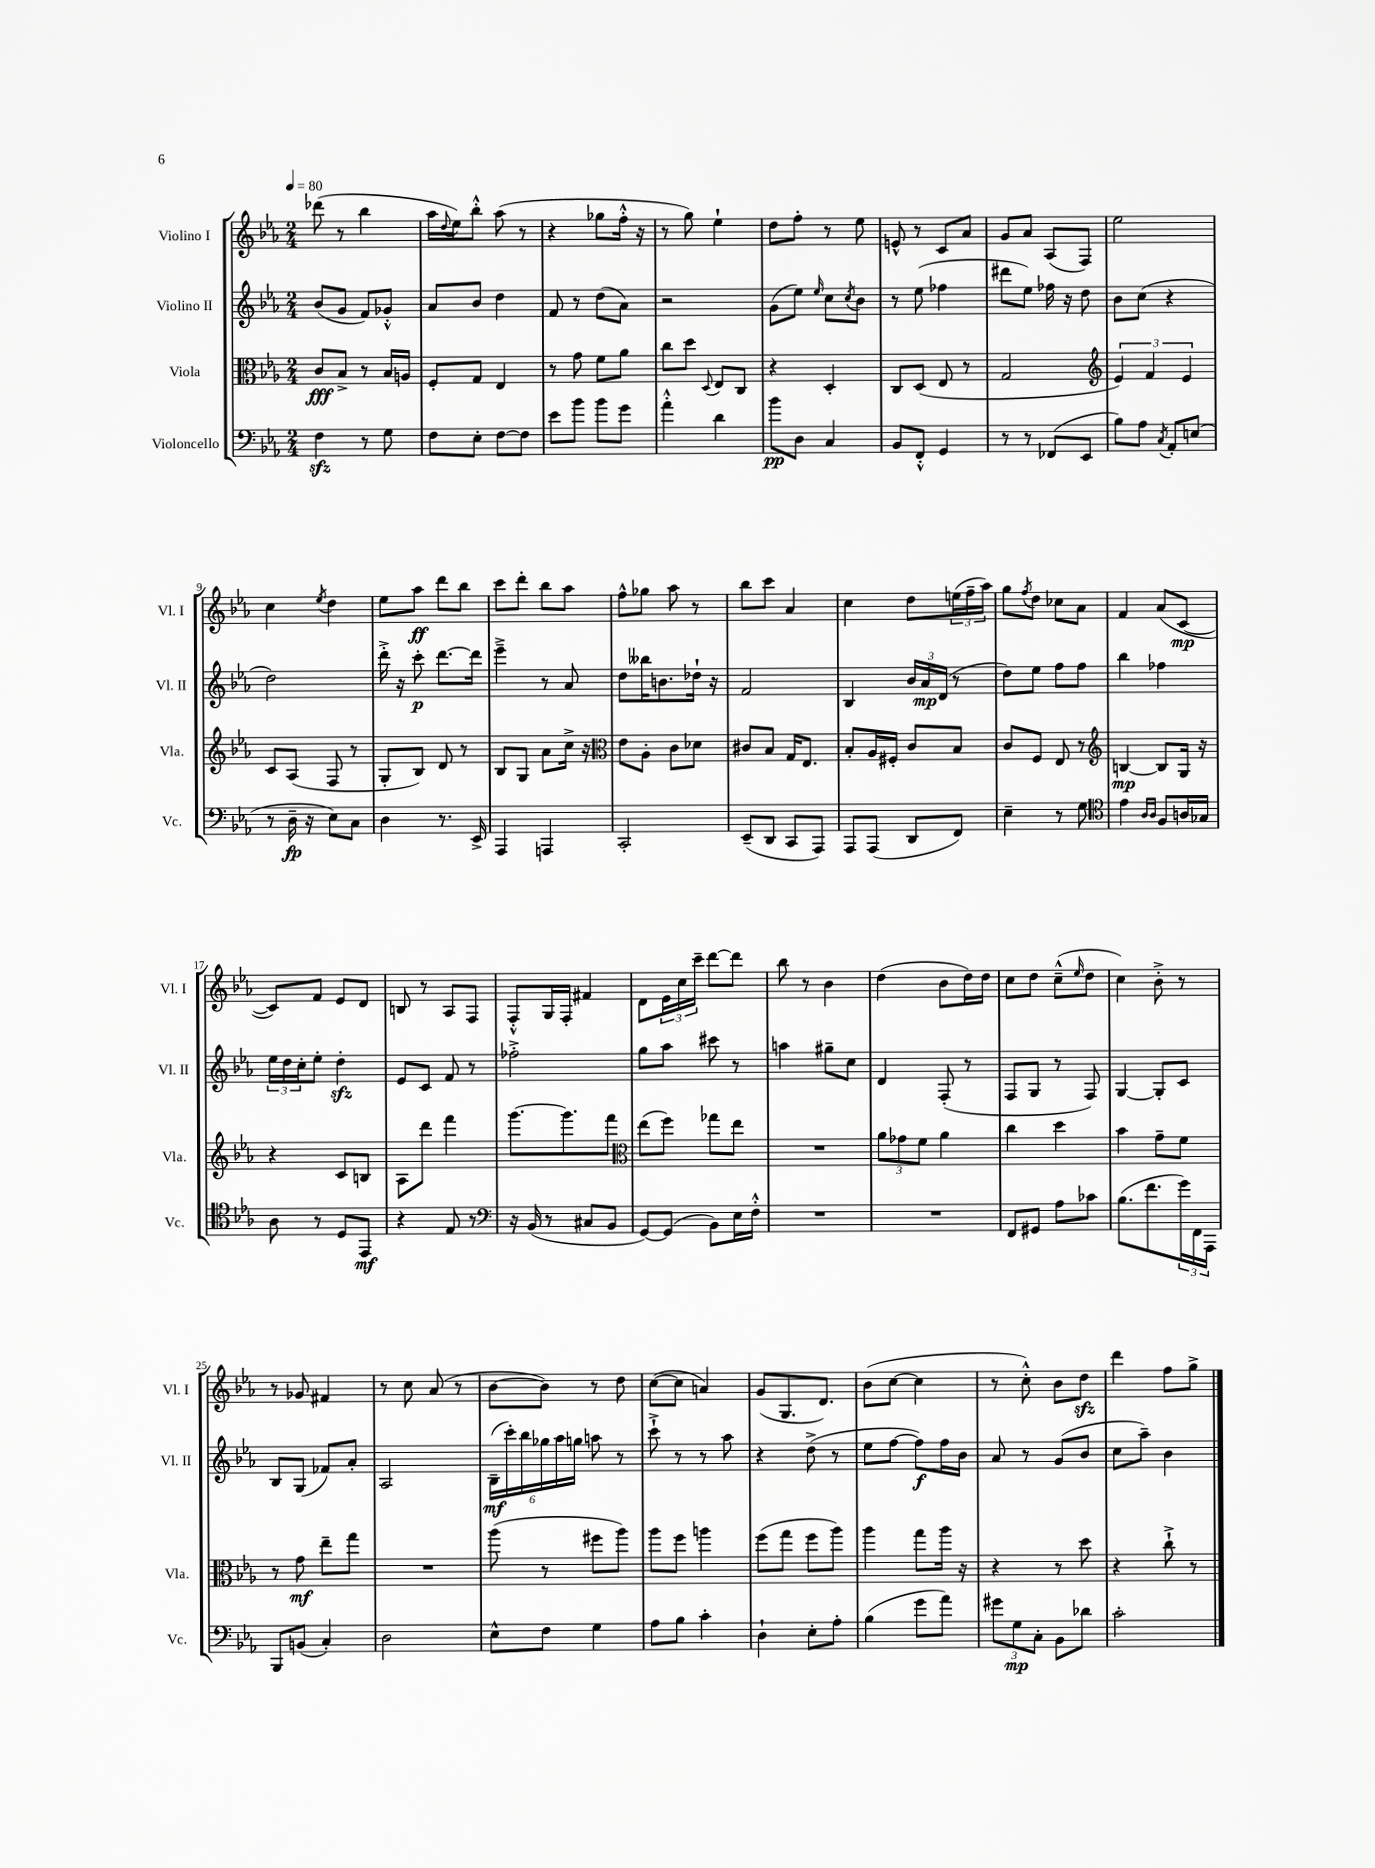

**kern	**kern	**kern	**kern
*staff4	*staff3	*staff2	*staff1
*clefF4	*clefC3	*clefG2	*clefG2
*k[b-e-a-]	*k[b-e-a-]	*k[b-e-a-]	*k[b-e-a-]
*M2/4	*M2/4	*M2/4	*M2/4
*MM80	*MM80	*MM80	*MM80
4F	8c	(8b-	(8ddd-
.	8B-^	8g	8r
8r	8r	8f)	4bb-
8G	16B-	8g-'^^	.
.	16A	.	.
=	=	=	=
8F	8F'	8a-	16aa-
.	.	.	8qqdd
.	.	.	16ee-)
8E-'	8G	8b-	8bb-'^^
[8F	4E-	4dd	(8aa-
8F]	.	.	8r
=	=	=	=
8e-	8r	8f	4r
8b-	8g	8r	.
8b-	8f	(8dd	8gg-
8g	8a-	8a-)	16ff'^^
.	.	.	16r
=	=	=	=
4a-'^^	8cc	2r	8r
.	8dd	.	8gg)
.	8qqD	.	.
4d	8E-	.	4ee-`
.	8C	.	.
=	=	=	=
8b-	4r	(8g	8dd
8D	.	8ee-)	8ff'
.	.	16qqee-	.
4C	4D'	8cc	8r
.	.	8qcc	.
.	.	8b-	8ee-
=	=	=	=
8BB-	8C	8r	8e^^
8FF'^^	(8D	(8ee-	8r
4GG	8E-	4ff-	8c
.	8r	.	8a-
=	=	=	=
8r	2G	8ddd#	8g
8r	.	8ee-)	8a-
(8FF-	.	16ff-	(8A-
.	.	16r	.
8EE-	.	8dd	8F)
=	=	=	=
*	*clefG2	*	*
8B-)	6e-)	8b-	2ee-
8A-	.	(8cc	.
.	6f	.	.
8qC	.	.	.
8AA-'	.	4r	.
.	6e-	.	.
(8E	.	.	.
=	=	=	=
8r	8c	2dd)	4cc
16D~	(8A-	.	.
16r	.	.	.
.	.	.	8qee-
8E-)	8F	.	4dd
8C	8r	.	.
=	=	=	=
4D	8G'	16ddd'^	8ee-
.	.	16r	.
.	8B-)	8ccc'	8aa-
8.r	8d	[8.ddd	8ddd
.	8r	.	8bb-
16EE-^	.	16ddd]	.
=	=	=	=
4AAA-	8B-	4eee-~^	8ccc
.	8G	.	8ddd'
4AAA	8a-	8r	8bb-
.	16cc^	8a-	8aa-
.	16r	.	.
=	=	=	=
*	*clefC3	*	*
2CC'	8e-	8dd	8ff^^
.	8A-'	16bb--	8gg-
.	.	8.b	.
.	8c	.	8aa-
.	8d-	16dd-`	8r
.	.	16r	.
=	=	=	=
(8EE-~	8c#	2f	8bb-
8DD	8B-	.	8ccc
8CC	16G	.	4a-
.	8.E-	.	.
8AAA-)	.	.	.
=	=	=	=
8AAA-	8B-'	4B-	4cc
(8AAA-	16A-	.	.
.	16F#'	.	.
8DD	8c	24b-	8dd
.	.	24a-	.
.	.	(24d	.
8FF)	8B-	8r	(24ee
.	.	.	24ff~
.	.	.	24aa-)
=	=	=	=
4E-~	8c	8dd)	8gg
.	.	.	8qff
.	8F	8ee-	8dd
8r	8E-	8ff	8cc-
8G	8r	8ff	8a-
=	=	=	=
*clefC4	*clefG2	*	*
4e-	[4B	4bb-	4f
16qqA-	.	.	.
16qqA-	.	.	.
8F	8B]	4ff-	(8a-
16A	16G	.	[8c
16G-	16r	.	.
=	=	=	=
8A-	4r	24ee-	8c])
.	.	24dd	.
.	.	24cc'	.
8r	.	8ee-'	8f
8D	8c	4dd'	8e-
8EE-	8B	.	8d
=	=	=	=
4r	8A-	8e-	8B
.	8ddd	8c	8r
8E-	4fff	8f	8A-
8r	.	8r	8F
=	=	=	=
*clefF4	*	*	*
16r	[8.ggg	2ff-'^	8F'^^
(16BB-	.	.	.
8r	.	.	16G
.	8.ggg]	.	16F'
8C#	.	.	4f#
8BB-	8fff	.	.
=	=	=	=
*	*clefC3	*	*
[8GG)	(8ee-	8gg	8d
(8GG]	8ff)	8aa-	24e-
.	.	.	24cc
.	.	.	24ccc~
8BB-)	8gg-	8ccc#	[8ddd
16E-	8ee-	8r	8ddd]
16F'^^	.	.	.
=	=	=	=
2r	2r	4aa	8bb-
.	.	.	8r
.	.	8gg#~	4b-
.	.	8cc	.
=	=	=	=
2r	12a-	4d	(4dd
.	12g-	.	.
.	12f	.	.
.	4a-	(8F'	8b-
.	.	8r	16dd)
.	.	.	16dd
=	=	=	=
8FF	4cc	8F	8cc
8GG#	.	8G	8dd
8A-	4dd	8r	(8cc~^^
.	.	.	16qqee-
8c-	.	8F)	8dd
=	=	=	=
(8.B-	4b-	[4G	4cc)
8.f	.	.	.
.	8g~	8G']	8b-'^
24g)	8f	8c	8r
24FF	.	.	.
24AAA-	.	.	.
=	=	=	=
8BBB-	8r	8B-	8r
(8BB	8g	(8G	8g-
4C')	8ee-~	8f-)	4f#
.	8gg	8a-'	.
=	=	=	=
2D	2r	2A-	8r
.	.	.	8cc
.	.	.	(8a-
.	.	.	8r
=	=	=	=
8E-^^	(8aa-	(24B-~	[8b-
.	.	24ccc')	.
.	.	24bb-	.
8F	8r	24gg-	8b-])
.	.	24aa-	.
.	.	24gg	.
4G	8ff#	8aa	8r
.	8aa-)	8r	8dd
=	=	=	=
8A-	8aa-	8ccc`^	([8cc
8B-	8ff	8r	8cc]
4c'	4aa	8r	4a)
.	.	8aa-	.
=	=	=	=
4D`	(8ff	4r	(8g
.	8gg	.	8.G
8E-'	8ff	(8dd^	.
.	.	.	8.d)
8A-'	8aa-)	8r	.
=	=	=	=
(4B-	4aa-	8ee-	(8b-
.	.	[8ff	[8cc
8g	8gg	8ff])	4cc]
8a-)	16aa-	16ff	.
.	16r	16b-	.
=	=	=	=
12g#	4r	8a-	8r
12G	.	.	.
.	.	8r	8cc'^^)
12C'	.	.	.
8BB-	8r	(8g	8b-
8d-	8dd	8b-	8dd
=	=	=	=
2c'	4r	8cc	4ddd
.	.	8aa-~)	.
.	8cc`^	4b-	8ff
.	8r	.	8gg^
==	==	==	==
*-	*-	*-	*-
